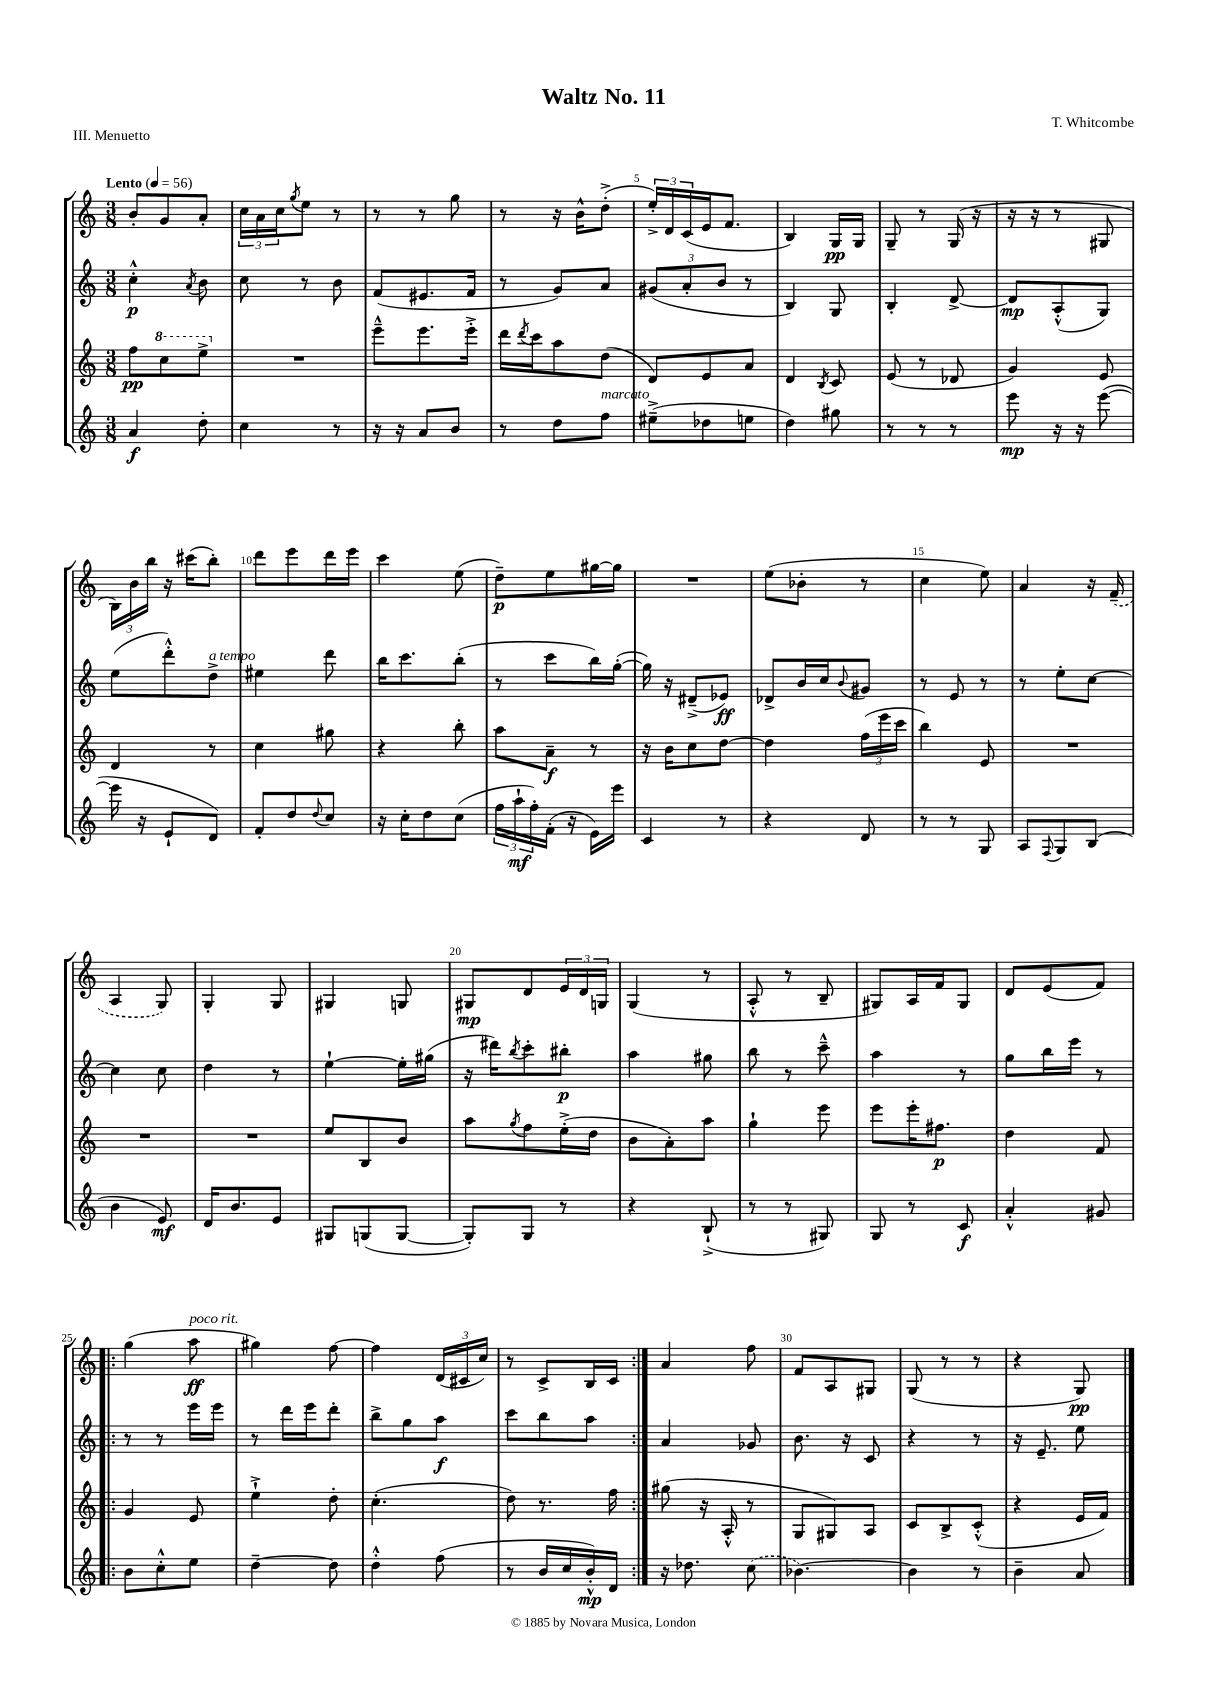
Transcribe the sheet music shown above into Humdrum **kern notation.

**kern	**kern	**kern	**kern
*staff4	*staff3	*staff2	*staff1
*clefG2	*clefG2	*clefG2	*clefG2
*k[]	*k[]	*k[]	*k[]
*M3/8	*M3/8	*M3/8	*M3/8
*MM56	*MM56	*MM56	*MM56
4a	8ff	4cc'^^	8b'
.	8ccc	.	8g
.	.	8qa	.
8dd'	8eee^	8b	8a'
=	=	=	=
4cc	4.r	8cc	24cc
.	.	.	24a
.	.	.	24cc
.	.	.	8qgg
.	.	8r	8ee
8r	.	8b	8r
=	=	=	=
16r	8eee~^^	(8f	8r
16r	.	.	.
8a	8.eee	8.e#	8r
8b	.	.	8gg
.	16eee'^	16f	.
=	=	=	=
8r	16ddd	8r	8r
.	8qddd	.	.
.	16ccc	.	.
8dd	8aa	8g)	16r
.	.	.	16b^^
8ff	(8dd	8a	(8dd'^
=	=	=	=
(8ee#~^	8d)	(12g#	24ee'^)
.	.	.	24d
.	.	12a'	(24c
8dd-	8e	.	16e
.	.	12b	.
.	.	.	8.f
8ee	8a	8r	.
=	=	=	=
4dd)	4d	4B)	4B)
.	8qB	.	.
8gg#	8c	8G	16G
.	.	.	16G
=	=	=	=
8r	(8e	4B'	8G~
8r	8r	.	8r
8r	8d-	[8d^	(16G
.	.	.	16r
=	=	=	=
8eee	4g)	8d]	16r
.	.	.	16r
16r	.	(8A'^^	8r
16r	.	.	.
([8eee	8e	8G)	8G#
=	=	=	=
16eee]	4d	(8ee	24B)
.	.	.	24b
16r	.	.	.
.	.	.	24bb
8e`	.	8ddd'^^)	16r
.	.	.	(16ccc#
8d)	8r	8dd^	8bb')
=	=	=	=
8f'	4cc	4ee#	8ddd
8dd	.	.	8eee
8qqdd	.	.	.
8cc	8gg#	8ddd	16ddd
.	.	.	16eee
=	=	=	=
16r	4r	16bb	4ccc
16cc'	.	8.ccc	.
8dd	.	.	.
(8cc	8bb'	(8bb'	(8ee
=	=	=	=
24ff	8aa	8r	8dd~)
24aa`	.	.	.
24ff')	.	.	.
(16f'	8a~	8ccc	8ee
16r	.	.	.
16e)	8r	16bb)	[16gg#
16eee	.	([16gg'	16gg#]
=	=	=	=
4c	16r	16gg])	4.r
.	16b	16r	.
.	8cc	(8d#~^	.
8r	[8dd	8e-)	.
=	=	=	=
4r	4dd]	8d-^	(8ee
.	.	16b	8b-'
.	.	16cc	.
.	.	8qqb	.
8d	(24ff	8g#	8r
.	24eee	.	.
.	24ccc	.	.
=	=	=	=
8r	4bb)	8r	4cc
8r	.	8e	.
8G	8e	8r	8ee)
=	=	=	=
8A	4.r	8r	4a
8qqF	.	.	.
8G	.	8ee'	.
(8B	.	[8cc	16r
.	.	.	(16f~
=	=	=	=
4b	4.r	4cc]	4A
8e)	.	8cc	8G)
=	=	=	=
16d	4.r	4dd	4G'
8.b	.	.	.
8e	.	8r	8G
=	=	=	=
8G#	8ee	[4ee`	4G#
(8G	8B	.	.
[8G	8b	16ee']	8G
.	.	(16gg#	.
=	=	=	=
8G'])	8aa	16r	8G#
.	.	16ddd#)	.
.	8qgg	8qbb	.
8G	8ff	8ccc'	8d
8r	(16ee'^	8bb#'	24e
.	.	.	24d
.	16dd	.	.
.	.	.	24G
=	=	=	=
4r	8b	4aa	(4G
.	8a')	.	.
(8B`^	8aa	8gg#	8r
=	=	=	=
8r	4gg`	8bb	8A'^^
8r	.	8r	8r
8G#)	8eee	8ccc~^^	8B~
=	=	=	=
8G	8eee	4aa	8G#)
8r	16eee'	.	16A
.	8.ff#	.	16f
8c	.	8r	8G#
=	=	=	=
4a'^^	4dd	8gg	8d
.	.	16bb	(8e
.	.	16eee	.
8g#	8f	8r	8f)
=!|:	=!|:	=!|:	=!|:
8b	4g	8r	(4gg
8cc'^^	.	8r	.
8ee	8e	16eee	8aa
.	.	16eee	.
=	=	=	=
[4dd~	4ee`^	8r	4gg#)
.	.	16ddd	.
.	.	16eee	.
8dd]	8dd'	8ddd'	[8ff
=	=	=	=
4dd'^^	(4.cc'	8bb^	4ff]
.	.	8gg	.
(8ff	.	8aa	(24d
.	.	.	24c#
.	.	.	24cc)
=	=	=	=
8r	8dd)	8ccc	8r
16b	8.r	8bb	8c^
16cc	.	.	.
16b'^^)	.	8aa	16B
16d	16ff	.	16c
=:|!	=:|!	=:|!	=:|!
16r	(8gg#	4a	4a
8.dd-	.	.	.
.	16r	.	.
.	16A'^^	.	.
(8cc	8r	8g-	8ff
=	=	=	=
[4.b-)	8G	8.b	8f
.	8G#)	.	8A
.	.	16r	.
.	8A	8c	8G#
=	=	=	=
4b-]	8c	4r	(8G
.	8B^	.	8r
8r	(8c'^^	8r	8r
=	=	=	=
4b~	4r	16r	4r
.	.	8.e~	.
8a	16e	8ee	8G)
.	16f)	.	.
==	==	==	==
*-	*-	*-	*-
